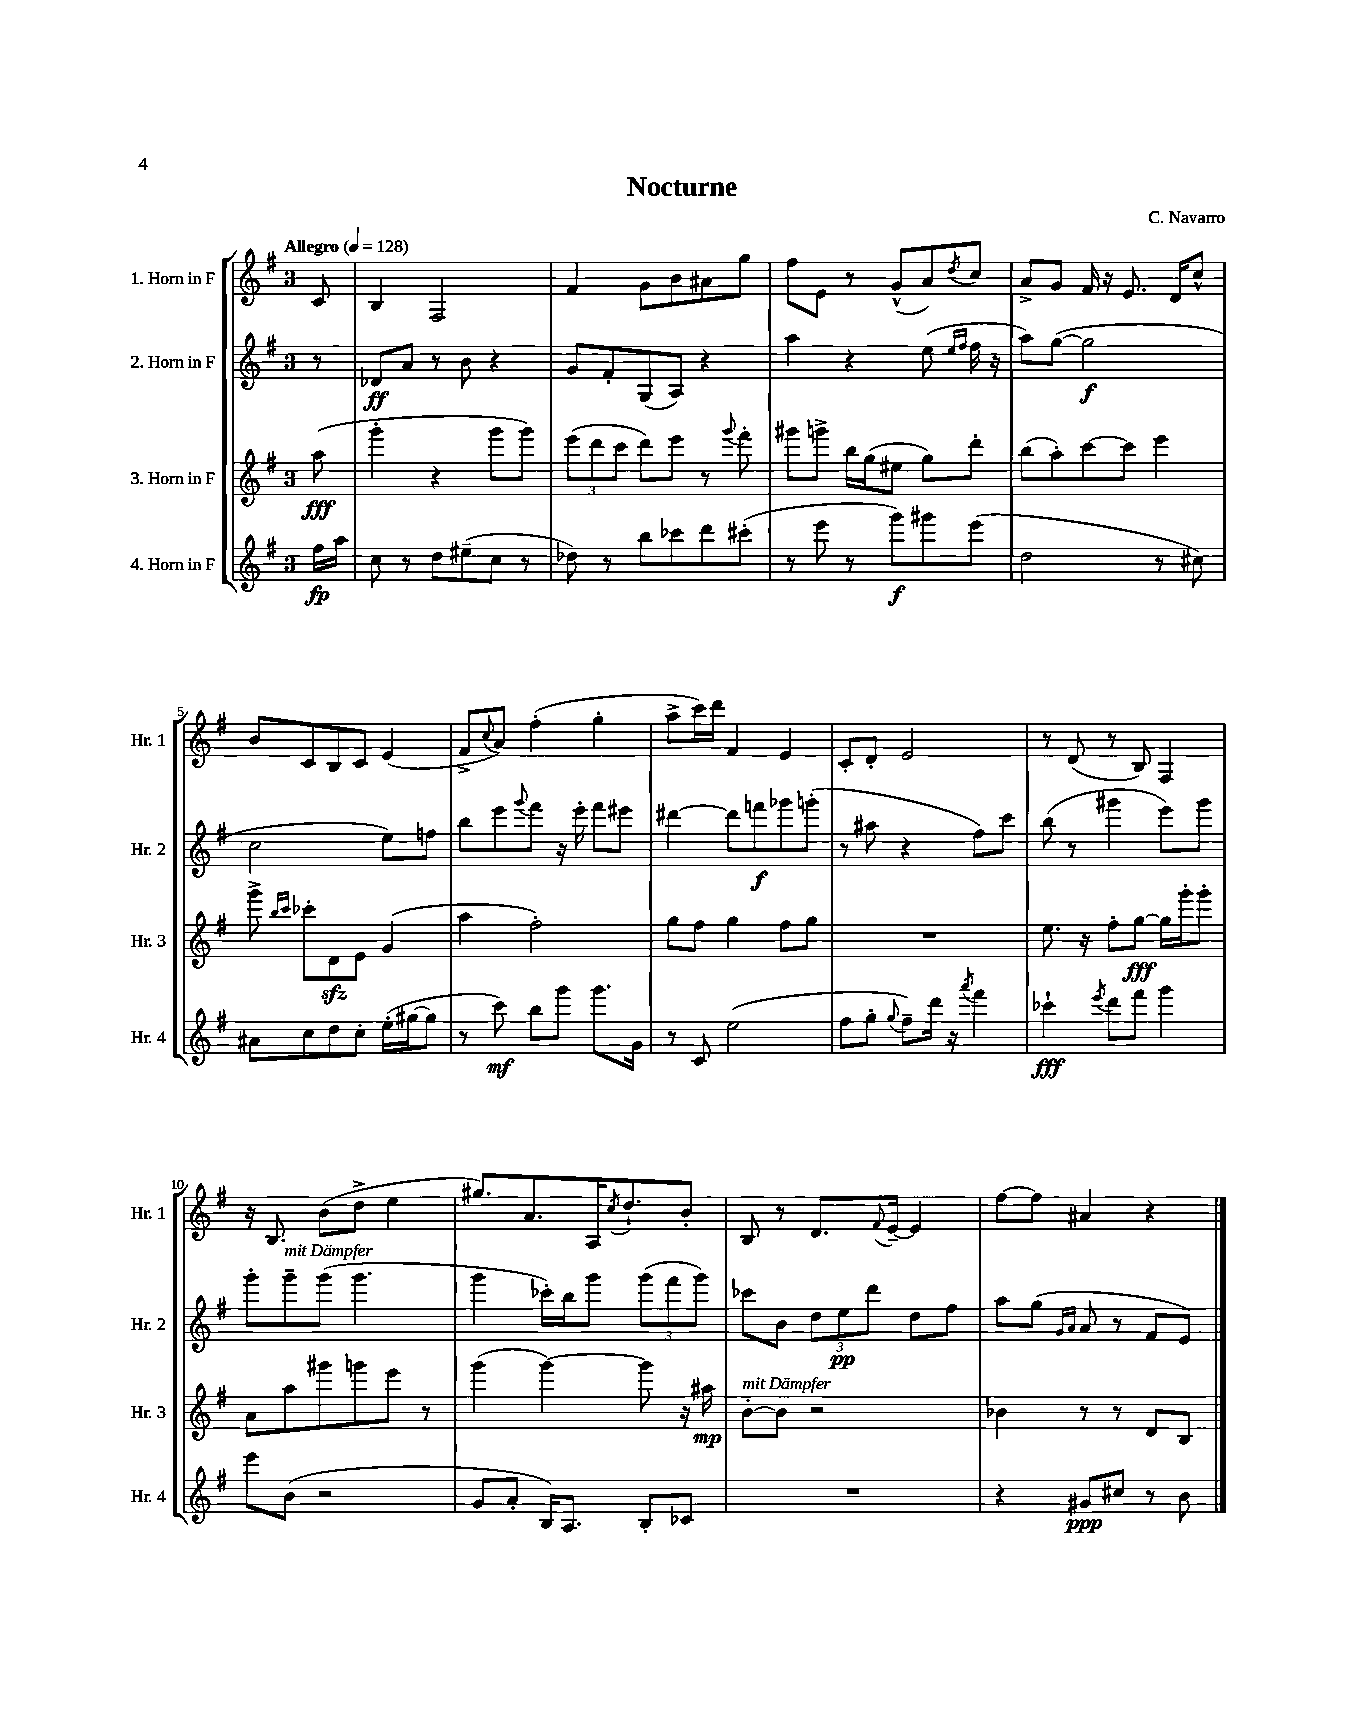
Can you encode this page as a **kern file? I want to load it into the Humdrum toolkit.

**kern	**dynam	**kern	**dynam	**kern	**dynam	**kern
*part4	*part4	*part3	*part3	*part2	*part2	*part1
*staff4	*staff4	*staff3	*staff3	*staff2	*staff2	*staff1
*I"4. Horn in F	*	*I"3. Horn in F	*	*I"2. Horn in F	*	*I"1. Horn in F
*I'Hr. 4	*	*I'Hr. 3	*	*I'Hr. 2	*	*I'Hr. 1
*clefG2	*	*clefG2	*	*clefG2	*	*clefG2
*k[f#]	*	*k[f#]	*	*k[f#]	*	*k[f#]
*M3/4	*	*M3/4	*	*M3/4	*	*M3/4
*MM128	*	*MM128	*	*MM128	*	*MM128
=	=	=	=	=	=	=
!	!	!	!	!	!	!LO:TX:a:B:t=Allegro
16ff#\LL	fp	(8aa\	fff	8r	.	8c/
16aa\JJ	.	.	.	.	.	.
=1	=1	=1	=1	=1	=1	=1
8cc\	.	4ggg'\	.	8d-X/L	ff	4B/
8r	.	.	.	8a/J	.	.
8dd\L	.	4r	.	8r	.	2F#/
(8ee#X~\	.	.	.	8b\	.	.
8cc\J	.	8ggg\L	.	4r	.	.
8r	.	8ggg\J)	.	.	.	.
=2	=2	=2	=2	=2	=2	=2
8dd-X\)	.	(12eee\L	.	8g/L	.	4f#/
.	.	12ddd\	.	.	.	.
8r	.	.	.	8f#'/	.	.
.	.	12ccc\J	.	.	.	.
8bb\L	.	8ddd\L)	.	(8G/	.	8g\L
8ccc-X\	.	8eee\J	.	8A/J)	.	8b\
8ddd\	.	8r	.	4r	.	8a#X\
.	.	8qqggg/	.	.	.	.
(8ccc#X'\J	.	8fff#'\	.	.	.	8gg\J
=3	=3	=3	=3	=3	=3	=3
8r	.	8ggg#X\L	.	4aa\	.	8ff#\L
8eee\	.	8gggn^\J	.	.	.	8e\J
8r	.	16bb\LL	.	4r	.	8r
.	.	(16gg\J	.	.	.	.
8ggg\L)	f	8ee#X\J	.	.	.	(8g^^/L
8ggg#X\	.	8gg\L)	.	(8ee\	.	8a/)
.	.	.	.	16qqee/LL	.	.
.	.	.	.	16qqff#/JJ	.	8qdd/
(8eee\J	.	8ddd'\J	.	16ff#\	.	8cc/J
.	.	.	.	16r	.	.
=4	=4	=4	=4	=4	=4	=4
2dd\	.	(8bb\L	.	8aa\L)	.	8a^/L
.	.	8aa'\)	.	([8gg\J	.	8g/J
.	.	[8ccc\	.	2gg\]	f	16f#/
.	.	.	.	.	.	16r
.	.	8ccc\J]	.	.	.	8.e/
8r	.	4eee\	.	.	.	.
.	.	.	.	.	.	16d/KL
8cc#X\)	.	.	.	.	.	8cc^^/J
!!LO:LB:g=z
=5	=5	=5	=5	=5	=5	=5
8a#X\L	.	8ggg^\	.	2cc\	.	8b/L
.	.	16qqbb/LL	.	.	.	.
.	.	16qqccc/JJ	.	.	.	.
8cc\	.	8ccc-X'\L	.	.	.	8c/
8dd\	.	8dzz\	.	.	.	8B/
8cc'\J	.	8e\J	.	.	.	8c/J
(16ee'\LL	.	(4g/	.	8ee\L)	.	(4e/
[16gg#X\J	.	.	.	.	.	.
8gg#\J]	.	.	.	8ffn\J	.	.
=6	=6	=6	=6	=6	=6	=6
8r	.	4aa\	.	8bb\L	.	8f#^/L
.	.	.	.	.	.	8qqcc/
8ccc\)	mf	.	.	8eee\	.	8a/J)
.	.	.	.	8qqggg/	.	.
8bb\L	.	2ff#'\)	.	8fff#\J	.	(4ff#'\
8ggg\J	.	.	.	16r	.	.
.	.	.	.	16eee'\	.	.
8.ggg\L	.	.	.	8fff#\L	.	4gg'\
.	.	.	.	8eee#X\J	.	.
16g\Jk	.	.	.	.	.	.
=7	=7	=7	=7	=7	=7	=7
8r	.	8gg\L	.	[4ddd#X\	.	8aa^\L
8c/	.	8ff#\J	.	.	.	16ccc\L)
.	.	.	.	.	.	16ddd\JJ
(2ee\	.	4gg\	.	8ddd#\L]	.	4f#/
.	.	.	.	8fffn\	f	.
.	.	8ff#\L	.	8ggg-X\	.	4e/
.	.	8gg\J	.	(8gggn'\J	.	.
=8	=8	=8	=8	=8	=8	=8
8ff#\L	.	2.r	.	8r	.	8c'/L
8gg'\J	.	.	.	8aa#X\	.	8d'/J
8qqgg/	.	.	.	.	.	.
8ff#~\L)	.	.	.	4r	.	2e/
16ddd\Jk	.	.	.	.	.	.
16r	.	.	.	.	.	.
8qaaa/	.	.	.	.	.	.
4fff#\	.	.	.	8ff#\L)	.	.
.	.	.	.	8ccc\J	.	.
=9	=9	=9	=9	=9	=9	=9
4ccc-X`\	fff	8.ee\	.	(8bb\	.	8r
.	.	.	.	8r	.	(8d/
.	.	16r	.	.	.	.
8qeee/	.	.	.	.	.	.
8ddd\L	.	8ff#'\L	.	4ggg#X\	.	8r
8fff#\J	.	[8gg\J	fff	.	.	8B/)
4ggg\	.	16gg\LL]	.	8eee\L)	.	4F#/
.	.	16ggg'\J	.	.	.	.
.	.	8ggg'\J	.	8ggg#\J	.	.
!!LO:LB:g=z
=10	=10	=10	=10	=10	=10	=10
8eee\L	.	8a\L	.	8ggg'\L	.	16r
.	.	.	.	.	.	8.B/
!	!	!	!	!LO:TX:a:i:t=mit Dämpfer	!	!
(8b\J	.	8aa\	.	8ggg~\	.	.
2r	.	8ggg#X\	.	(8ggg\J	.	(8b\L
.	.	8gggn\	.	4.ggg\	.	8dd^\J
.	.	8eee\J	.	.	.	4ee\
.	.	8r	.	.	.	.
=11	=11	=11	=11	=11	=11	=11
8g/L	.	(4ggg\	.	4ggg\	.	8.gg#X/L)
8a'/J	.	.	.	.	.	.
.	.	.	.	.	.	8.a/
16B/KL)	.	[4ggg\)	.	16ccc-X'\LL)	.	.
8.A/J	.	.	.	16bb\J	.	.
.	.	.	.	8ggg\J	.	16A/K
.	.	.	.	.	.	8qcc/
.	.	.	.	.	.	8.dd`/
8B'/L	.	8ggg\]	.	(12ggg\L	.	.
.	.	.	.	12fff#\	.	.
8c-X/J	.	16r	.	.	.	8b'/J
.	.	.	.	12ggg\J)	.	.
.	.	16aa#X\	mp	.	.	.
=12	=12	=12	=12	=12	=12	=12
!	!	!LO:TX:a:i:t=mit Dämpfer	!	!	!	!
2.r	.	[8b'\L	.	8ccc-X\L	.	8B/
.	.	8b\J]	.	8b\J	.	8r
.	.	2r	.	12dd\L	.	8.d/L
.	.	.	.	12ee\	pp	.
.	.	.	.	12ddd\J	.	.
.	.	.	.	.	.	8qqf#/
.	.	.	.	.	.	[16e~/Jk
.	.	.	.	8dd\L	.	4e/]
.	.	.	.	8ff#\J	.	.
=13	=13	=13	=13	=13	=13	=13
4r	.	4b-X\	.	8aa\L	.	[8ff#\L
.	.	.	.	(8gg\J	.	8ff#\J]
.	.	.	.	16qqg/LL	.	.
.	.	.	.	16qqa/JJ	.	.
8g#X/L	ppp	8r	.	8a/	.	4a#X/
8cc#X/J	.	8r	.	8r	.	.
8r	.	8d/L	.	8f#/L	.	4r
8b\	.	8B/J	.	8e/J)	.	.
==	==	==	==	==	==	==
*-	*-	*-	*-	*-	*-	*-
